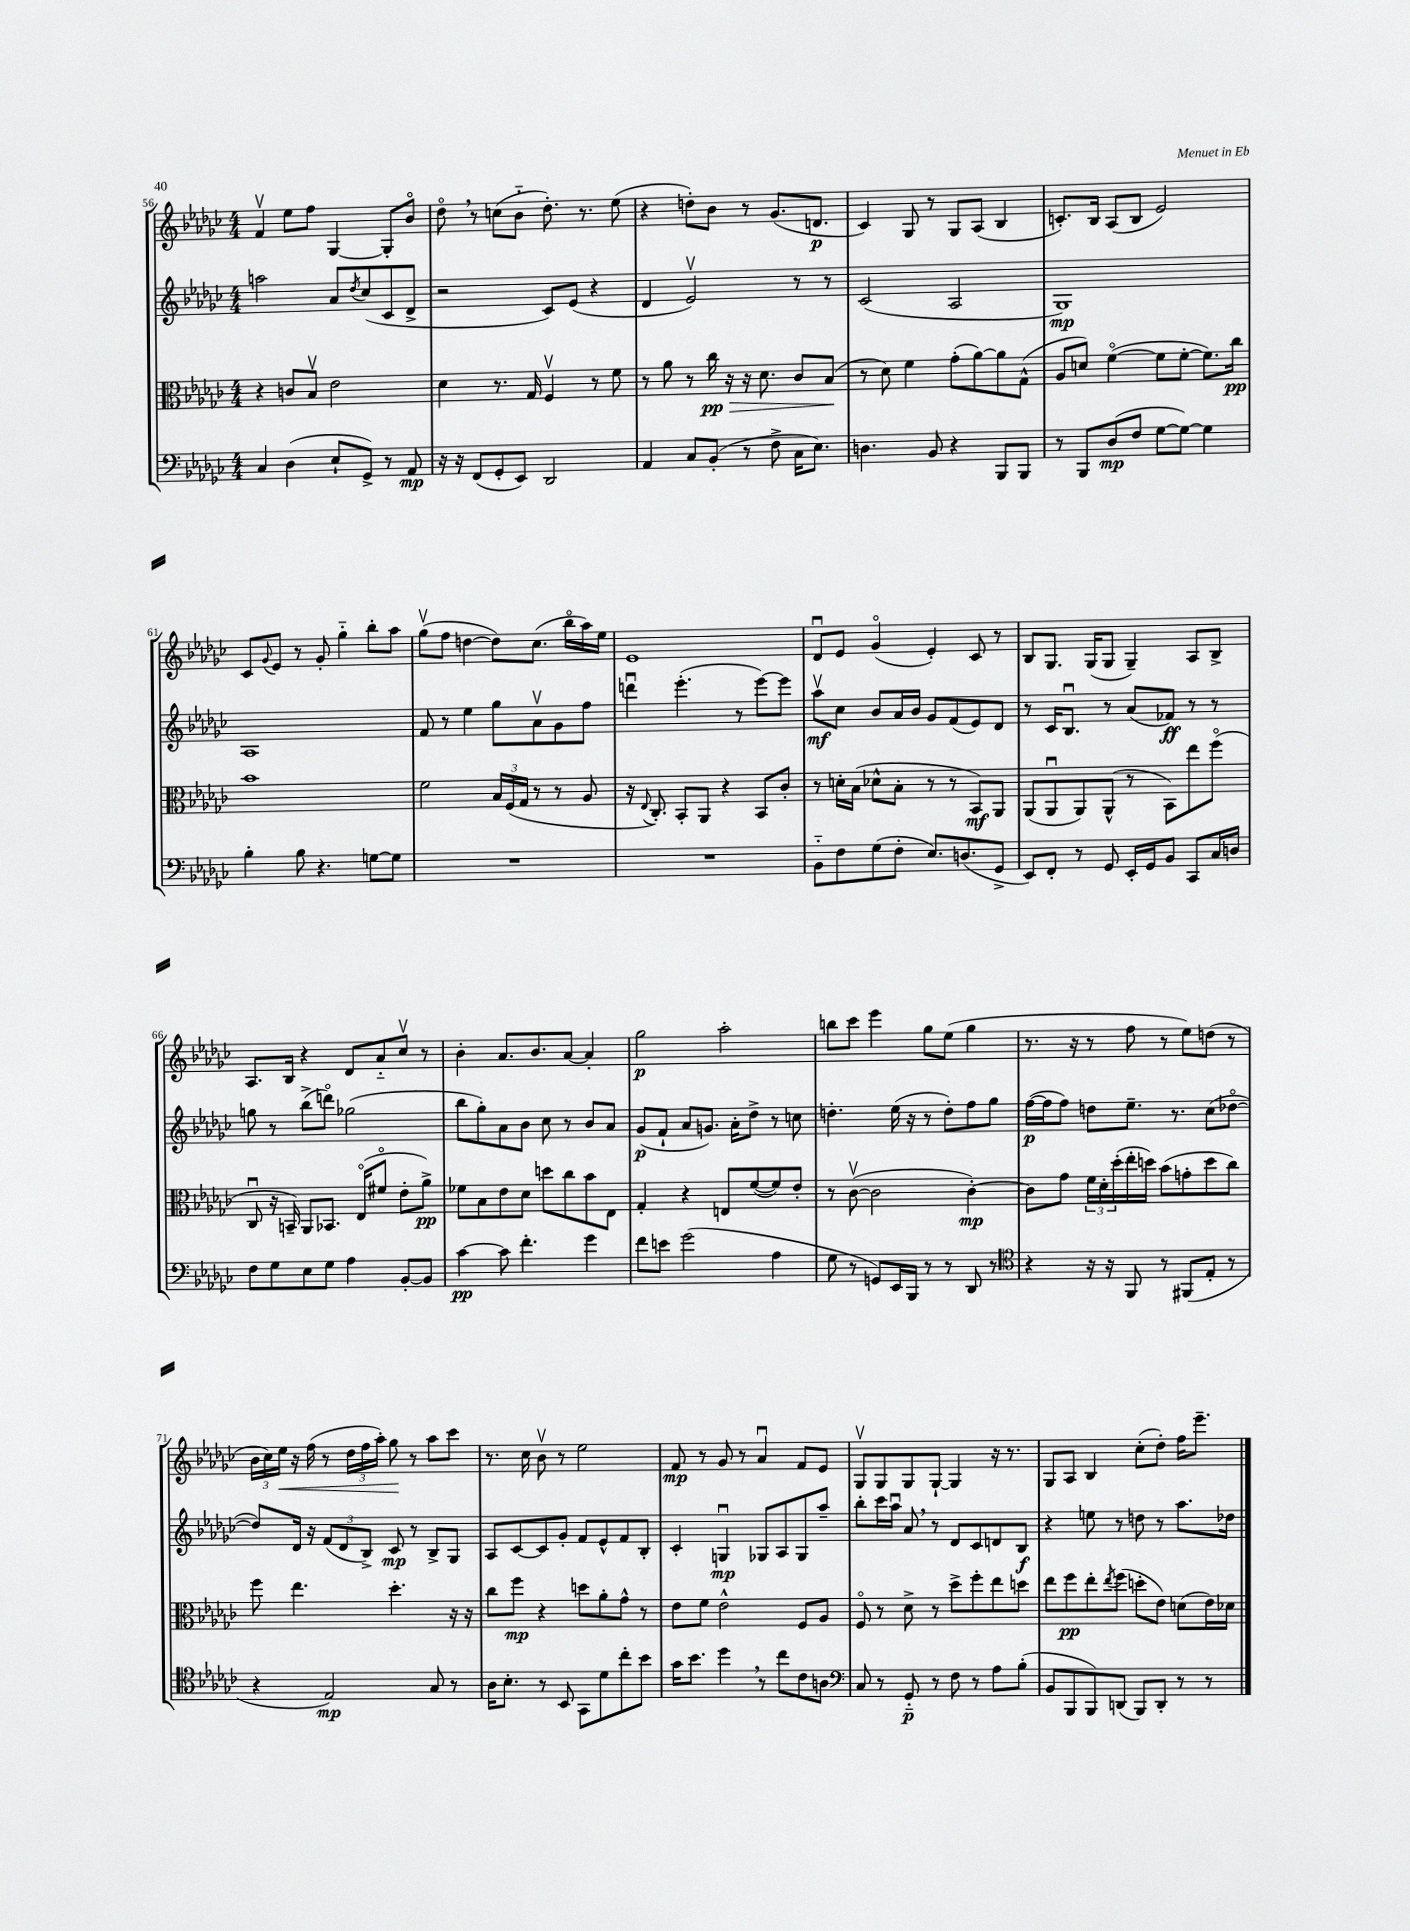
<<
\new StaffGroup <<
\new Staff = "s0" {
    \clef treble \key ges \major \numericTimeSignature \time 4/4
    f'4\upbow ees''8 f''8 ges4~ ges8-. bes'8\flageolet |
    des''8\flageolet \breathe r8 c''8( bes'8-_ des''8.-.) r8. ees''8( |
    r4 d''8-.) bes'8 r8 ges'8.( d'8.\p |
    ces'4) ges8 r8 ges8 aes8( bes4 |
    c'8.-.) bes16 aes8( bes8 ees'2) |
    ces'8 \appoggiatura { ges'8 } ees'8 r8 ges'8-. ges''4-_ bes''8-. aes''8 |
    ges''8\upbow( f''8 d''4~ d''8) ces''8.( bes''16\flageolet aes''16) ees''16 |
    ees'1 |
    des'8\downbow ees'8 ges'4\flageolet( ees'4-.) ces'8 r8 |
    bes8 ges8. ges16( ges8 ges4--) aes8 bes8-> |
    aes8. bes16 r4 des'8 aes'8-_ ces''8\upbow r8 |
    bes'4-. aes'8. bes'8. aes'8~ aes'4-. |
    ges''2\p aes''2-. |
    b''8 ces'''8 ees'''4 ges''8 ees''8( ges''4 |
    r8. r16 r8 f''8 r8 ees''8) d''8( r8 |
    \tuplet 3/2 { bes'16 ces''16) ees''16\< } r16 f''16( r8 \tuplet 3/2 { des''16 f''16 aes''16-.) } ges''8\! r8 aes''8 ces'''8 |
    r8. ces''16 bes'8\upbow r8 ees''2 |
    f'8\mp r8 ges'8 r8 aes'4\downbow f'8 ees'8 |
    ges8\upbow ges8 ges8 ges8~-! ges4 r16 r8. |
    ges8 aes8 bes4 ces''8-.( des''8-.) f''16 ees'''8.-- \bar "|." |
}
\new Staff = "s1" {
    \clef treble \key ges \major \numericTimeSignature \time 4/4
    a''2 aes'8 \acciaccatura { des''8 } ces''8( ces'8 des'8-> |
    r2 ces'8) ees'8( r4 |
    des'4 ees'2\upbow) r8 r8 |
    ces'2( aes2 |
    ges1\mp) |
    aes1 |
    f'8 r8 ees''4 ges''8 aes'8\upbow ges'8 f''8 |
    d'''4\downbow ees'''4.-.( r8 ees'''8~) ees'''8 |
    aes''8\upbow\mf ces''8 bes'8 aes'16 bes'16 ges'8 f'8( ees'8) des'8 |
    r8 ces'16 bes8.\downbow r8 aes'8( fes'8\ff) r8 r8 |
    g''8 r8 bes''8->( d'''8\flageolet) ges''2( |
    bes''8 ges''8-.) aes'8 bes'8 ces''8 r8 bes'8 aes'8 |
    ges'8\p( f'8-! aes'8 g'8.) aes'16-. des''8-> r8 c''8 |
    d''4.-. ees''16( r16 r8 d''8-.) f''8 ges''8 |
    f''16~\p( f''16 f''8) d''8 ees''8.-- r8. ces''8( des''8~\flageolet |
    des''8) des'16 r16 \tuplet 3/2 { f'8( des'8 bes8->) } ces'8\mp r8 bes8-> ges8 |
    aes8 ces'8~ ces'8 ges'8-. f'8 ees'8-^ f'8 bes8-. |
    ces'4-. g4\downbow\mp ges8 aes8 ges8 aes''8-- |
    bes''8-. ces'''16 aes''16\downbow aes'8 \breathe r8 des'8 ces'8 d'8 bes8\f |
    r4 e''8 r8 d''8 r8 aes''8. des''16 \bar "|." |
}
\new Staff = "s2" {
    \clef alto \key ges \major \numericTimeSignature \time 4/4
    r4 c'8 bes8\upbow ees'2 |
    des'4 r8. ges16 f4\upbow r8 f'8 |
    r8 aes'8 r8 ces''16\pp\> r16 r16 des'8. ces'8 bes8\!( |
    r8 des'8) f'4 ges'8-.( aes'8~) aes'8 ges8-^( |
    aes8 d'8) f'4~\flageolet( f'8 f'8~-. f'8.) ces''16\pp |
    bes'1 |
    f'2 \tuplet 3/2 { bes16 f16( ges16 } r8 r8 aes8 |
    r16 \appoggiatura { ees8 } ces8.-.) bes,8-. aes,8 r4 bes,8 ces'8-. |
    r8 d'16-. bes16( des'8-^ bes8-. r8 r8 bes,8\mf) aes,8 |
    aes,8( aes,8\downbow aes,8) aes,8-^( r8 bes,8) ees''8 f''8\flageolet( |
    ces8\downbow r16 b,16--) aes,8 bes,8. ees16\flageolet( fis'8\flageolet ees'8-. aes'8->\pp) |
    fes'8 bes8 ees'8 des'8 d''8 ces''8 bes'8 ees8 |
    ges4-. r4 e8 f'8~( f'8) ees'8-. |
    r8 ces'8~\upbow( ces'2 ces'4~-.\mp) |
    ces'8 ges'8 \tuplet 3/2 { f'16 des'16-. des''16-.( } ees''16-. d''16) bes'8( g'8-. d''8 ces''8) |
    f''8 ees''4. des''4.-. r16 r16 |
    ces''8 f''8\mp r4 d''8 aes'8-. ges'8-^ r8 |
    ees'8 f'8 ees'2-^ f8 aes8 |
    f8\flageolet r8 des'8-> r8 des''8-> f''8-. ees''8 d''8 |
    ees''8 f''8\pp ees''8-. \acciaccatura { ees''8 } f''8( d''8-. ees'8) d'8( ees'16) des'16 \bar "|." |
}
\new Staff = "s3" {
    \clef bass \key ges \major \numericTimeSignature \time 4/4
    ces4 des4( ees8-! ges,8->) r8 aes,8\mp |
    r16 r16 f,8( ges,8-. ees,8) des,2 |
    aes,4 ces8 bes,8-.( r8 f8-> ces16 ees8.) |
    d4. bes,8 r4 bes,,8 bes,,8 |
    r8 bes,,8 des8\mp( f8 ges8~ ges8~) ges4 |
    bes4-. bes8 r4. g8~ g8 |
    R1 |
    R1 |
    bes,8-_ f8 ges8( f8-. ees8.) d8.( ges,8-> |
    ees,8) f,8-. r8 ges,8 ees,16-. ges,16 bes,8 ces,8 ces16 d16 |
    f8 ges8 ees8 ges8 aes4 bes,8~-. bes,8 |
    ces'4~\pp ces'8 f'4.-. ges'4 |
    f'8 e'8 ges'2( aes4 |
    ges8 r8 g,8) ees,16 bes,,16 r8 r8 des,8 r8 |
    \clef tenor r4 r16 r16 f,8 r8 fis,8( ees8-. r8 |
    r4 ees2\mp) ges8 r8 |
    aes16 bes8.-. r8 bes,8 ges,8 des'8 ces''8-. bes'8 |
    ges'16 bes'8. des''4 \breathe r8 ces''8 ces'8 a8 |
    \clef bass ces8 r8 ges,8-_\p r8 f8 r8 aes8 bes8-.( |
    bes,8 bes,,8 bes,,8) d,8( bes,,8) d,8-. r8 r8 \bar "|." |
}
>>
>>
\layout { \context { \Score currentBarNumber = #56 } }
